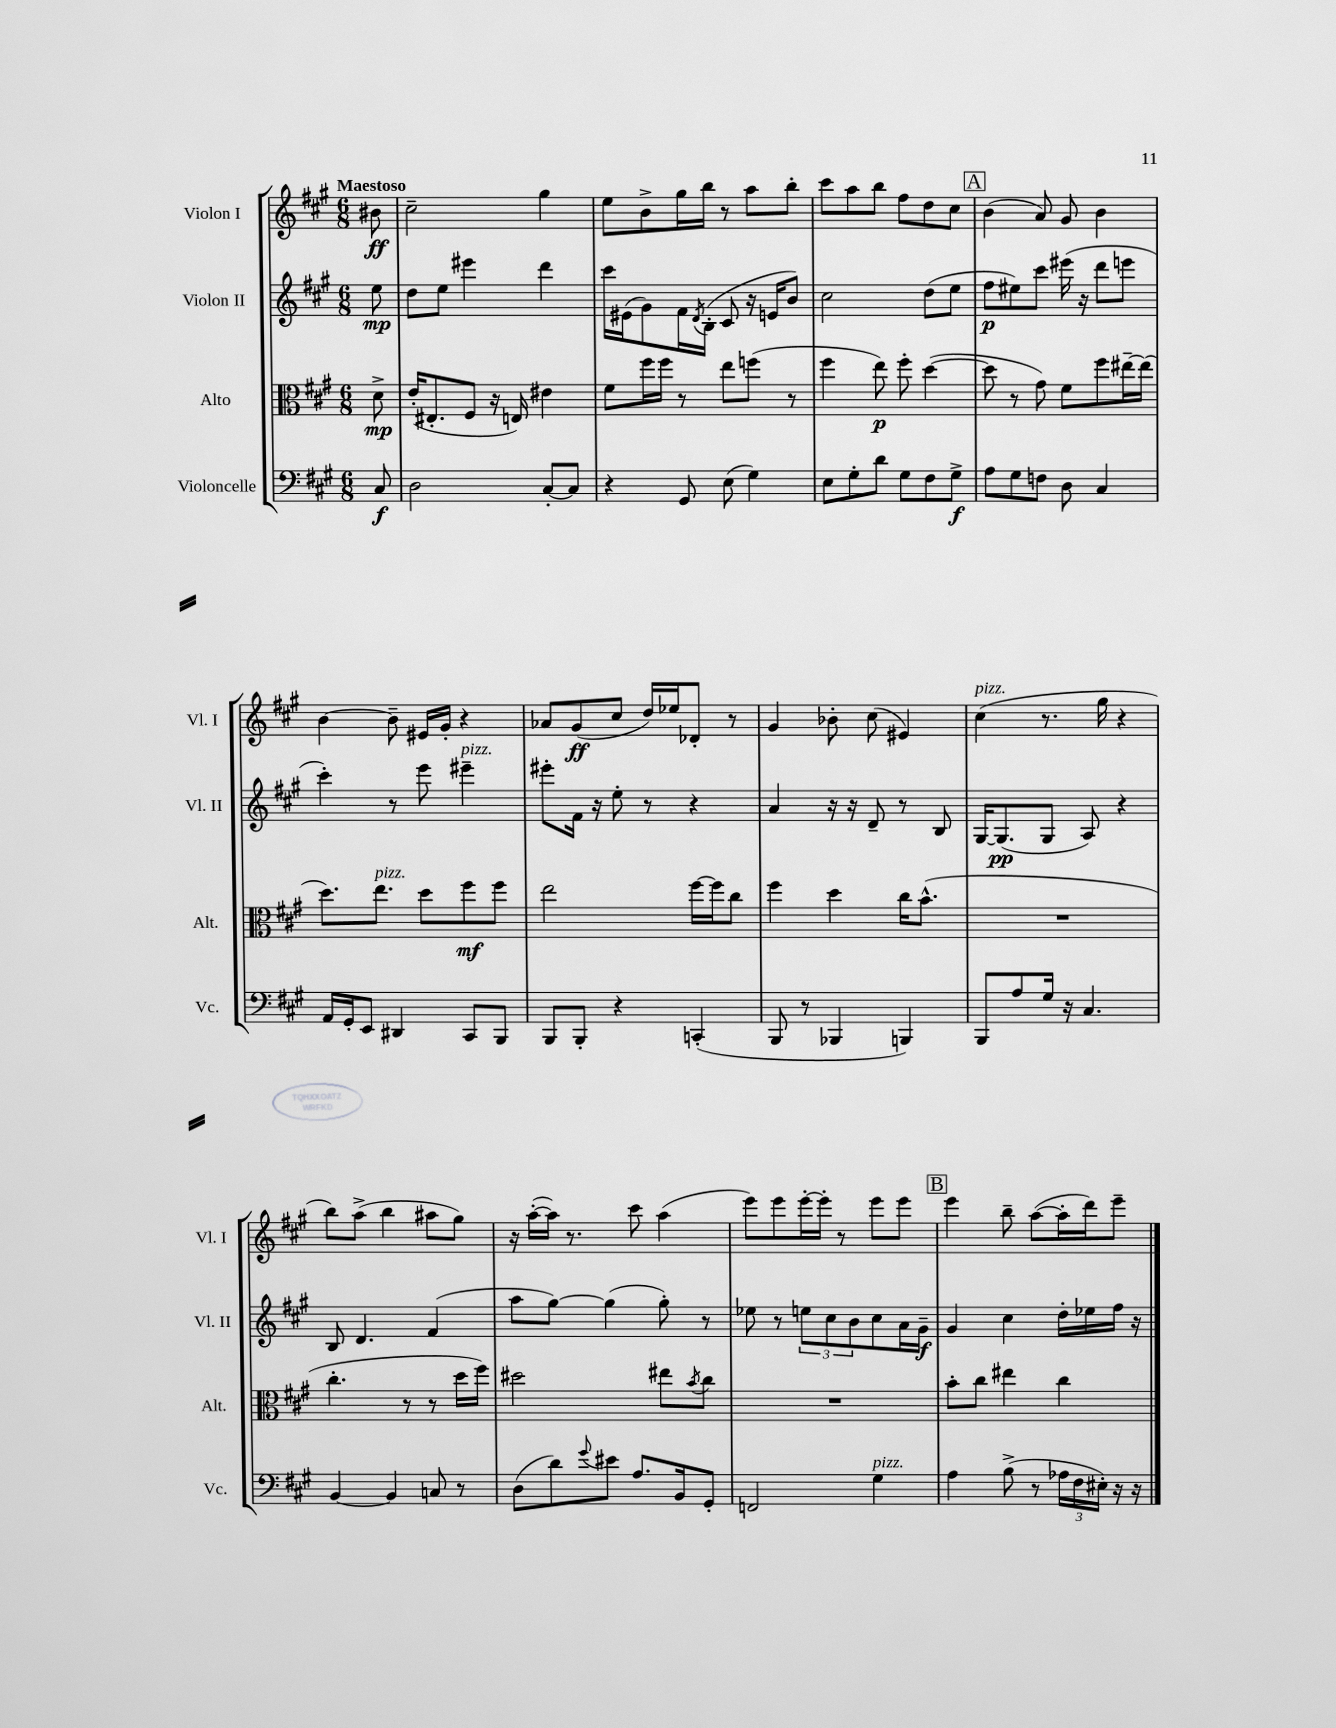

**kern	**kern	**kern	**kern
*staff4	*staff3	*staff2	*staff1
*clefF4	*clefC3	*clefG2	*clefG2
*k[f#c#g#]	*k[f#c#g#]	*k[f#c#g#]	*k[f#c#g#]
*M6/8	*M6/8	*M6/8	*M6/8
8C#	8d^	8ee	8b#
=	=	=	=
2D	(16e'	8dd	2cc#~
.	8.E#'	.	.
.	.	8ee	.
.	8F#	4eee#	.
.	16r	.	.
.	16E)	.	.
[8C#'	4e#	4ddd	4gg#
8C#]	.	.	.
=	=	=	=
4r	8f#	16ccc#	8ee
.	.	(16e#	.
.	16ff#	8g#)	8b^
.	16ff#	.	.
8GG#	8r	16f#	16gg#
.	.	8qd	.
.	.	(16B'	16bb
(8E	8ee	8c#	8r
4G#)	(8ff	16r	8aa
.	.	16e	.
.	8r	8b)	8bb'
=	=	=	=
8E	4ff#	2cc#	8ccc#
8G#'	.	.	8aa
8d	8ee)	.	8bb
8G#	8ff#'	.	8ff#
8F#	([4dd	(8dd	8dd
8G#^	.	8ee	8cc#
=	=	=	=
8A	8dd]	8ff#	(4b
8G#	8r	8ee#)	.
8F	8g#)	8ccc#	8a)
8D	8f#	(16eee#	8g#
.	.	16r	.
4C#	8ff#	8ddd	4b
.	[16ee#~	8eee	.
.	(16ee#]	.	.
=	=	=	=
16AA	8.dd)	4ccc#')	[4b
16GG#'	.	.	.
8EE	.	.	.
.	8.ee	.	.
4DD#	.	8r	8b~]
.	8dd	8eee	16e#
.	.	.	16g#'
8CC#	8ff#	4eee#~	4r
8BBB	8ff#	.	.
=	=	=	=
8BBB	2ee	8eee#'	8a-
8BBB'	.	16f#	(8g#
.	.	16r	.
4r	.	8ee'	8cc#
.	.	8r	16dd)
.	.	.	16ee-
(4CC'	[16ff#	4r	8d-'
.	16ff#]	.	.
.	8cc#	.	8r
=	=	=	=
8BBB	4ff#	4a	4g#
8r	.	.	.
4BBB-	4dd	16r	8b-'
.	.	16r	.
.	.	8d~	(8cc#
4BBB)	16cc#	8r	4e#)
.	(8.b^^	.	.
.	.	8B	.
=	=	=	=
8BBB	2.r	[16G#	(4cc#
.	.	(8.G#]	.
8A	.	.	.
16G#	.	8G#	8.r
16r	.	.	.
4.C#	.	8A)	.
.	.	.	16gg#
.	.	4r	4r
=	=	=	=
[4BB	4.cc#'	8B	8bb)
.	.	4.d	(8aa^
4BB]	.	.	4bb
.	8r	.	.
8C	8r	(4f#	8aa#
8r	16dd	.	8gg#)
.	16ff#)	.	.
=	=	=	=
(8D	2dd#	8aa	16r
.	.	.	([16aa'
8d)	.	[8gg#)	16aa])
.	.	.	8.r
8qqg#	.	.	.
8e#	.	(4gg#]	.
8.A	.	.	8ccc#
.	8ee#	8gg#')	(4aa
16BB	.	.	.
.	8qb	.	.
8GG#'	8cc#	8r	.
=	=	=	=
2FF	2.r	8ee-	8eee)
.	.	8r	8eee
.	.	12ee	[16eee'
.	.	.	16eee']
.	.	12cc#	.
.	.	.	8r
.	.	12b	.
4G#	.	8cc#	8eee
.	.	16a	8eee
.	.	16g#~	.
=	=	=	=
4A	8b'	4g#	4eee
.	8cc#	.	.
(8B^	4ee#	4cc#	8bb~
8r	.	.	([8aa
24A-	4cc#	16dd'	16aa']
24F#	.	.	.
.	.	16ee-	16ddd)
24E#')	.	.	.
16r	.	16ff#	8eee~
16r	.	16r	.
==	==	==	==
*-	*-	*-	*-
